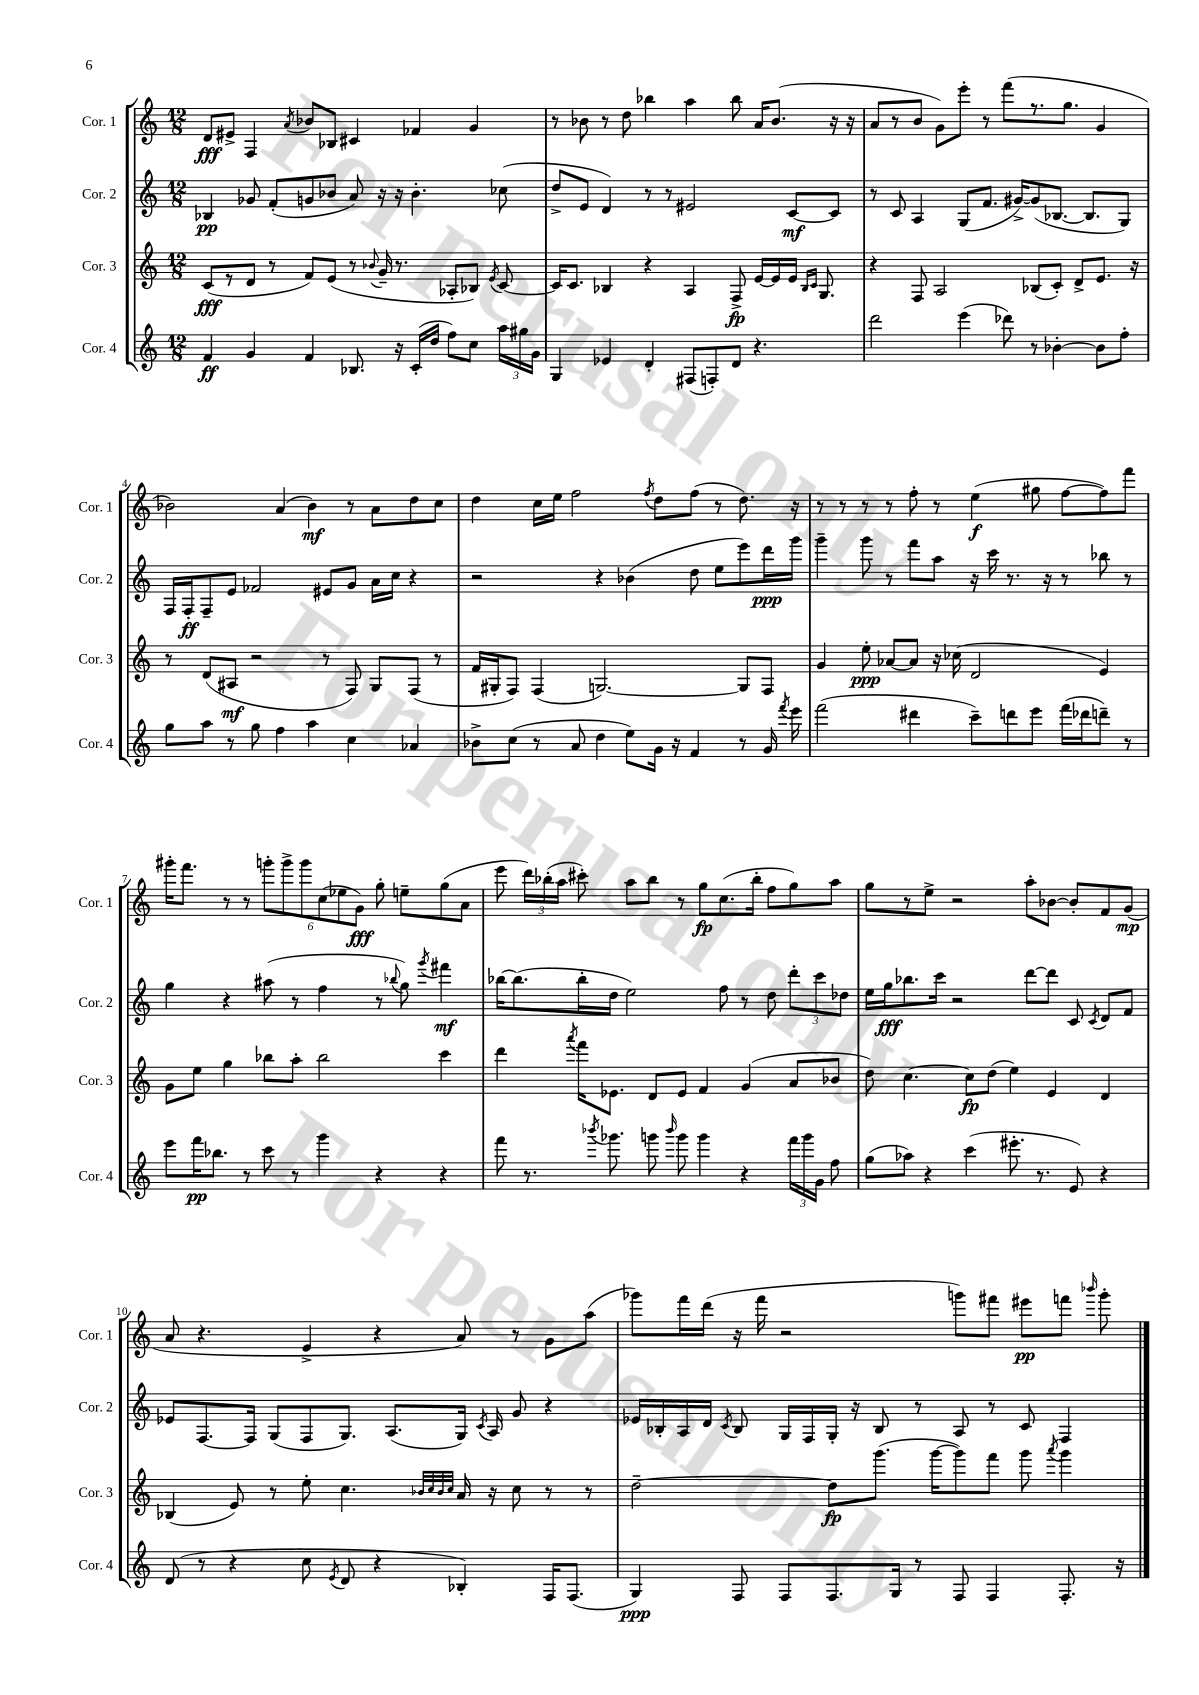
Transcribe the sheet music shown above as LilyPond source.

<<
\new StaffGroup <<
\new Staff = "s0" \with { instrumentName = "Cor. 1" shortInstrumentName = "Cor. 1" } {
    \clef treble \key c \major \numericTimeSignature \time 12/8
    \autoBeamOff d'8[\fff eis'8]-> f4 \acciaccatura { a'8 } bes'8[ bes8] cis'4 fes'4 g'4 |
    r8 bes'8 r8 d''8 bes''4 a''4 bes''8 a'16[ bes'8.]( r16 r16 |
    a'8[ r8 b'8] g'8[) e'''8]-. r8 f'''8[( r8. g''8.] g'4 |
    bes'2) a'4( bes'4\mf) r8 a'8[ d''8 c''8] |
    d''4 c''16[ e''16] f''2 \acciaccatura { f''8 } d''8[ f''8]( r8 d''8.) r16 |
    r8 r8 r8 r8 f''8-. r8 e''4\f( gis''8 f''8[~ f''8) f'''8] |
    gis'''16[-. f'''8.] r8 r8 \tuplet 6/4 { g'''8[-. g'''8-> g'''8 c''8( ees''8 g'8]\fff) } g''8-. e''8[-- g''8( a'8] |
    e'''8 \tuplet 3/2 { d'''16[) bes''16-.( a''16] } cis'''8-.) a''8[ bes''8] r8 g''8[\fp c''8.( bes''16]-. f''8[ g''8) a''8] |
    g''8[ r8 e''8]-> r2 a''8[-. bes'8]~ bes'8[-. f'8 g'8]\mp( |
    a'8 r4. e'4-> r4 a'8) r8 g'8[ a''8]( |
    ges'''8[) f'''16 d'''16]( r16 f'''16 r2 g'''8[) fis'''8] eis'''8[\pp f'''8] \grace { bes'''16 } g'''8-. \bar "|." |
}
\new Staff = "s1" \with { instrumentName = "Cor. 2" shortInstrumentName = "Cor. 2" } {
    \clef treble \key c \major \numericTimeSignature \time 12/8
    \autoBeamOff bes4\pp ges'8 f'8[-.( g'8 bes'8] a'8) r16 r16 bes'4.-. ces''8( |
    d''8[-> e'8] d'4) r8 r8 eis'2 c'8[~\mf c'8] |
    r8 c'8 a4 g8[( f'8.] gis'16[~->) gis'8( bes8.]~ bes8.[ g8]) |
    f16[ f16-.\ff f8-- e'8] fes'2 eis'8[ g'8] a'16[ c''16] r4 |
    r2 r4 bes'4( d''8 e''8[ e'''8) d'''16\ppp g'''16] |
    g'''4-- g'''8 r8 f'''8[ a''8] r16 c'''16 r8. r16 r8 bes''8 r8 |
    g''4 r4 ais''8( r8 f''4 r8 \appoggiatura { bes''8 } g''8) \acciaccatura { g'''8 } fis'''4\mf |
    bes''16[~ bes''8.( bes''16-. d''16] e''2) f''8 r8 d''8 \tuplet 3/2 { d'''8[-. c'''8 des''8] } |
    e''16[ g''16\fff bes''8. c'''16] r2 d'''8[~ d'''8] c'8 \acciaccatura { c'8 } d'8[ f'8] |
    ees'8[ f8.~ f16] g8[( f8 g8.]) a8.[( g16]) \acciaccatura { c'8 } a16 g'8 r4 |
    ees'16[ bes16-. a16 d'16] \acciaccatura { c'8 } bes8 g16[ f16 g16]-. r16 bes8 r8 a8 r8 c'8 f4 \bar "|." |
}
\new Staff = "s2" \with { instrumentName = "Cor. 3" shortInstrumentName = "Cor. 3" } {
    \clef treble \key c \major \numericTimeSignature \time 12/8
    \autoBeamOff c'8[\fff( r8 d'8] r8 f'8[) e'8]( r8 \appoggiatura { bes'8 } g'16-- r8. aes8[-. bes8]) \acciaccatura { e'8 } c'8~ |
    c'16[ c'8.] bes4 r4 a4 f8->\fp e'16[~ e'16 e'16] \grace { bes16[ c'16] } g8. |
    r4 f8 a2 bes8[( c'8]-.) d'8[-> e'8.] r16 |
    r8 d'8[( ais8]\mf r2 r8 f8) g8[ f8]( r8 |
    f'16[ gis16-. f8]) f4( g2.~) g8[ f8] |
    g'4 e''8-.\ppp aes'8[~ aes'8] r16 ces''16( d'2 e'4) |
    g'8[ e''8] g''4 bes''8[ a''8]-. bes''2 c'''4 |
    d'''4 \acciaccatura { a'''8 } f'''16[ ees'8.] d'8[ ees'8] f'4 g'4( a'8[ bes'8] |
    d''8) c''4.~ c''8[\fp d''8]( e''4) e'4 d'4 |
    bes4( e'8) r8 e''8-. c''4. \grace { bes'32[ c''32 bes'32 c''32] } a'16 r16 c''8 r8 r8 |
    d''2~-- d''8[\fp g'''8.]( g'''16[~ g'''8) f'''8] g'''8 \acciaccatura { a'''8 } g'''4 \bar "|." |
}
\new Staff = "s3" \with { instrumentName = "Cor. 4" shortInstrumentName = "Cor. 4" } {
    \clef treble \key c \major \numericTimeSignature \time 12/8
    \autoBeamOff f'4\ff g'4 f'4 bes8. r16 c'16[-.( d''16] f''8[) c''8] \tuplet 3/2 { a''16[ gis''16 g'16] } |
    g4 ees'4 d'4-. fis8[( f8-.) d'8] r4. |
    d'''2 e'''4( des'''8) r8 bes'4~-. bes'8[ f''8]-. |
    g''8[ a''8] r8 g''8 f''4 a''4 c''4 aes'4 |
    bes'8[-> c''8]( r8 a'8 d''4 e''8[) g'16] r16 f'4 r8 g'16 \acciaccatura { f'''8 } e'''16 |
    f'''2( dis'''4 c'''8[--) d'''8 e'''8] f'''16[( des'''16 d'''8]--) r8 |
    e'''8[ f'''16\pp bes''8.] r8 c'''8 r8 g'''4 r4 r4 |
    f'''8 r8. \acciaccatura { bes'''8 } ges'''8. g'''8 \grace { bes'''16 } g'''8 g'''4 r4 \tuplet 3/2 { f'''16[ g'''16 g'16] } f''8 |
    g''8[( aes''8]) r4 c'''4( eis'''8.-. r8. e'8) r4 |
    d'8( r8 r4 c''8 \acciaccatura { e'8 } d'8 r4 bes4-.) f16[ f8.]( |
    g4\ppp) f8 f8[ f8. g16] r8 f8 f4 f8.-. r16 \bar "|." |
}
>>
>>
